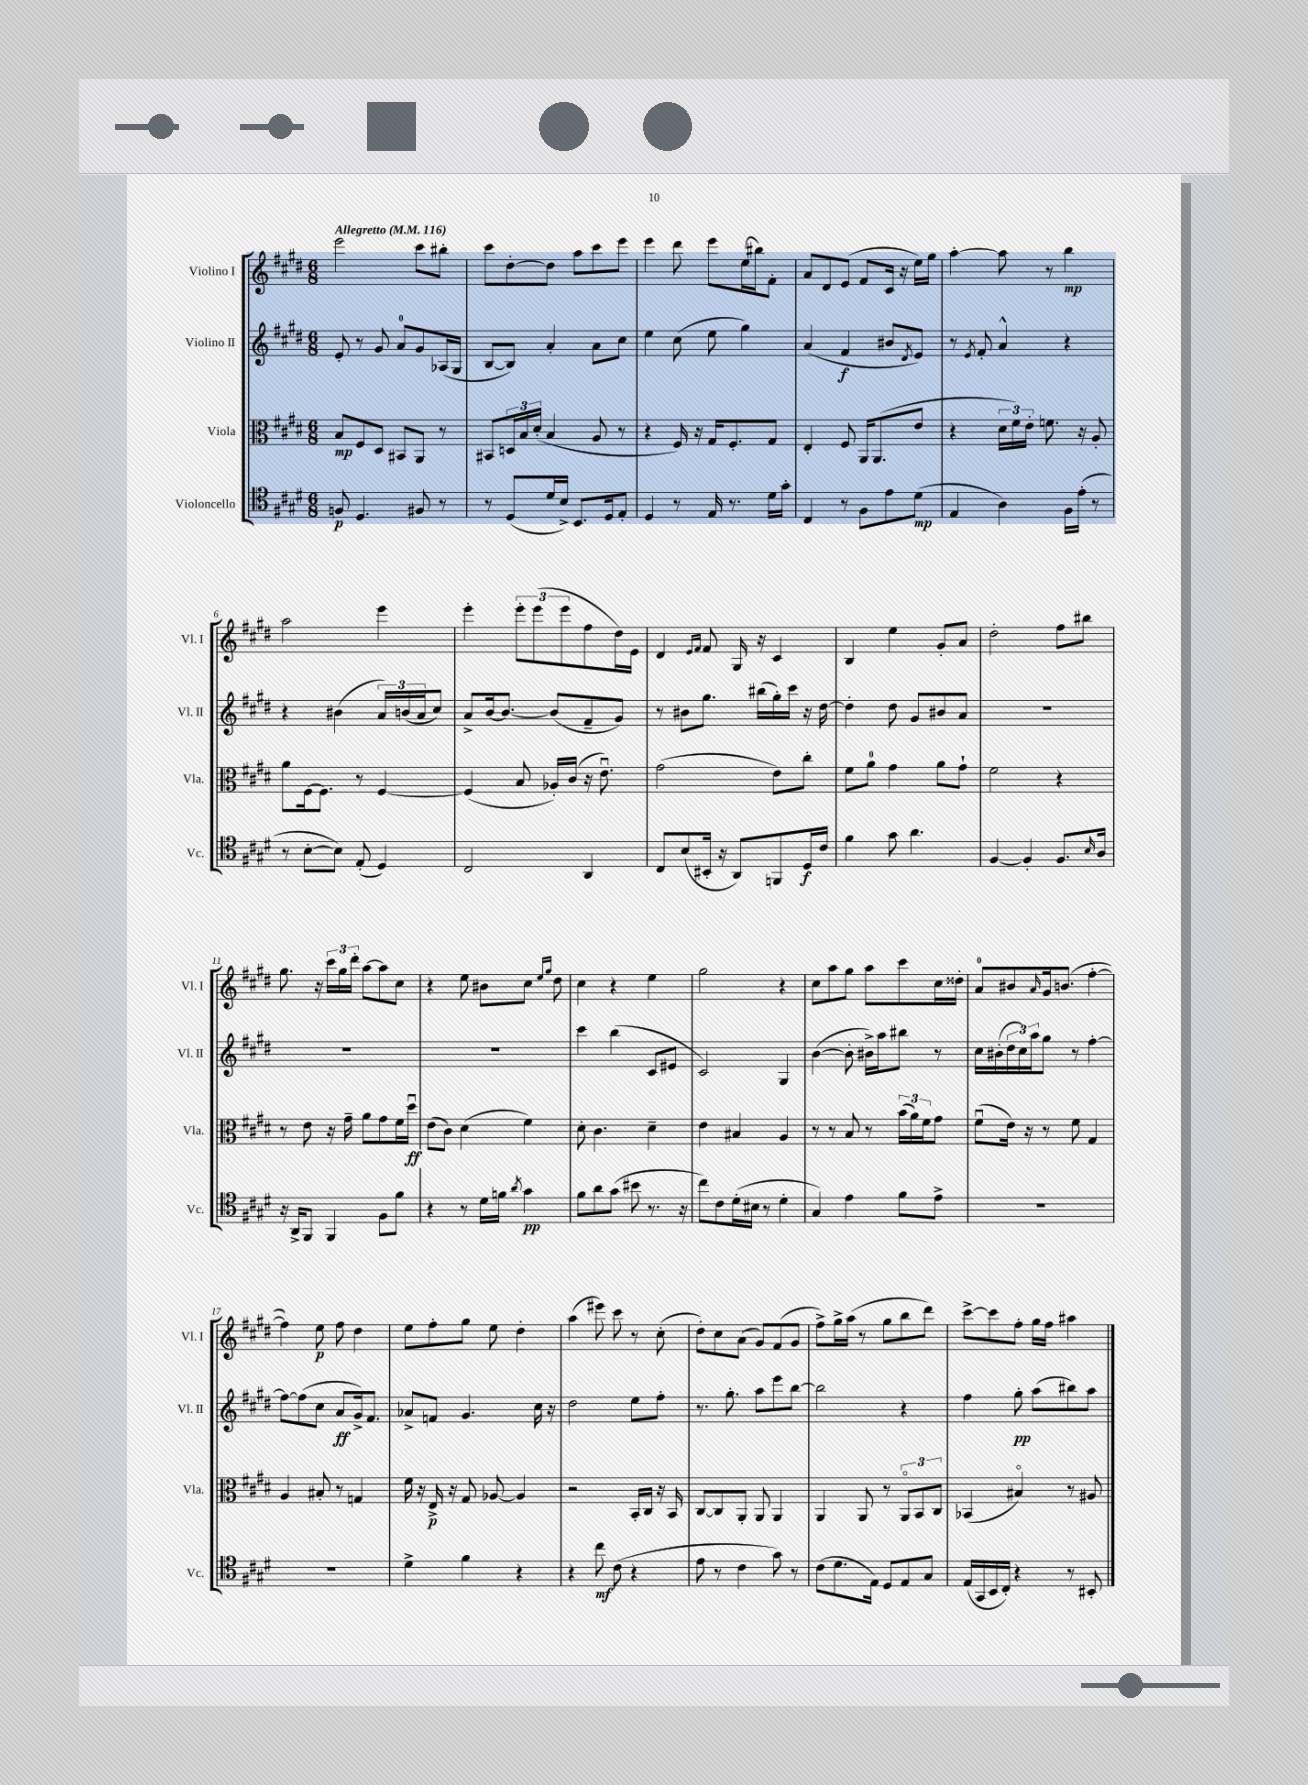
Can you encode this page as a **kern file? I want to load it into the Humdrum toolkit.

**kern	**kern	**kern	**kern
*staff4	*staff3	*staff2	*staff1
*clefC4	*clefC3	*clefG2	*clefG2
*k[f#c#g#d#]	*k[f#c#g#d#]	*k[f#c#g#d#]	*k[f#c#g#d#]
*M6/8	*M6/8	*M6/8	*M6/8
*MM116	*MM116	*MM116	*MM116
8F	8B	8e'	2eee
4.D#	8F#	8r	.
.	8D#	8g#	.
.	8BB#	8a	.
8F#	8AA	8g#	8ccc#
8r	8r	(16A-	8bb#'
.	.	16G#	.
=	=	=	=
8r	8BB#	[8B	8ccc#
(8D#	24D	8B])	[8dd#'
.	24B	.	.
.	(24d#'	.	.
16d#	4B	4a'	8dd#]
16B^)	.	.	.
8.BB	.	.	8aa
.	8A	8a	8ccc#
16D#	.	.	.
8E'	8r	8cc#	8eee
=	=	=	=
4D#	4r	4ee	4eee
8r	16F#)	(8cc#	8ddd#
.	16r	.	.
16E	16G#	8ee	8eee
8.r	8.F#'	.	.
.	.	4gg#)	(16ee
.	.	.	16bb#)
16d#	8G#	.	8f#'
16g#'	.	.	.
=	=	=	=
4C#	4E'	(4a	8a
.	.	.	8d#
8r	8F#	4f#	(8e
8F#	16AA	.	8f#
.	(8.AA	.	.
8e	.	8b#	16c#
.	.	.	16r
.	.	8qd#	.
(8d#	8e	8e)	16ee)
.	.	.	16gg#
=	=	=	=
4E	4r	8r	[4aa'
.	.	8qe	.
.	.	8f#'	.
4A)	24d#	4a^^	8aa]
.	24f#)	.	.
.	24e'	.	.
.	8.f	.	8r
16F#	.	4r	4bb
(16e'	16r	.	.
8r	8A'	.	.
=	=	=	=
8r	8a	4r	2aa
[8B'	[16F#	.	.
.	8.F#]	.	.
8B])	.	(4b#	.
(8E'	8r	.	.
4D#)	[4F#	24a)	4eee
.	.	(24b	.
.	.	24a	.
.	.	8cc#)	.
=	=	=	=
2C#	(4F#]	8a^	4eee'
.	.	[16b	.
.	.	8.b_	.
.	8B	.	12eee'
.	.	.	(12eee
.	16A-')	(8b]	.
.	.	.	12eee
.	(16c#	.	.
4AA	16r	8f#~	8ff#
.	8.eu)	.	.
.	.	8g#)	16dd#)
.	.	.	16e
=	=	=	=
8C#	(2g#	8r	4d#
(8B	.	8b#	.
.	.	.	16qqe
.	.	.	16qqf#
16BB#'	.	8.gg#	8f#
16r	.	.	.
8AA)	.	.	16G#
.	.	(16bb#	16r
8FF	8e)	16gg#')	4c#
.	.	16ccc#	.
16D#	8cc#'	16r	.
16c#	.	[16dd#	.
=	=	=	=
4f#	8f#	4dd#']	4B
.	8a	.	.
8g#	4g#	8dd#	4ee
4.a	.	8g#	.
.	8a	8b#	8g#'
.	8g#`	8a	8a
=	=	=	=
[4F#	2f#	2.r	2dd#'
4F#']	.	.	.
8.F#	4r	.	8ff#
.	.	.	8bb#
16qqB	.	.	.
16A	.	.	.
=	=	=	=
16r	8r	2.r	8.gg#
16AA^	.	.	.
8FF#	8e	.	.
.	.	.	16r
4FF#	16r	.	24ccc#
.	.	.	24gg#
.	16g#~	.	.
.	.	.	24ddd#'
.	8a	.	[8aa
8F#	8g#	.	8aa]
8f#	16f#	.	8cc#
.	16dd#u	.	.
=	=	=	=
4r	(8e	2.r	4r
.	8c#)	.	.
8r	(4d#	.	8ee
16d#	.	.	8b#
16f	.	.	.
8qa	.	.	.
4g#	4f#)	.	8cc#
.	.	.	16qqee
.	.	.	16qqgg#
.	.	.	8dd#
=	=	=	=
8f#	8d#'	4ccc#	4cc#
8a	4.c#	.	.
(8g#	.	(4bb	4r
8b#	.	.	.
8.r	4d#~	8c#	4ee
.	.	8e#	.
16r	.	.	.
=	=	=	=
8cc#)	4e	2c#)	2gg#
8c#	.	.	.
(16d#'	4B#	.	.
16B#	.	.	.
8r	.	.	.
4d#'	4A	4G#	4r
=	=	=	=
4G#)	8r	([4b	8cc#
.	8r	.	8aa
4e	8B	8b']	8gg#
.	8r	16b#^)	8aa
.	.	16aa	.
8f#	(24b	8bb#	8ccc#
.	24a)	.	.
.	24f#	.	.
8e^	8g#	8r	16cc#
.	.	.	16dd##'
=	=	=	=
2.r	(8f#u	16cc#	8a
.	.	(16b#'	.
.	16e)	24dd#	8b#
.	.	24cc#)	.
.	16r	.	.
.	.	24aa	.
.	.	.	16qqa
.	8r	8gg#	16g#
.	.	.	(8.b
.	8f#	8r	.
.	4G#	[4ff#'	[4ff#'
=	=	=	=
2.r	4A	8ff#_	4ff#])
.	.	(8ff#]	.
.	8B#'	8cc#	8ee
.	8r	8a	8ff#
.	4G	16g#^)	4dd#
.	.	8.f#	.
=	=	=	=
4d#^	16f#	8a-^	8ee
.	16r	.	.
.	16E^	8f	8ff#'
.	16r	.	.
4f#	8G#	4.g#	8gg#
.	[8A-	.	8ee
4r	4A-]	.	4dd#'
.	.	16cc#	.
.	.	16r	.
=	=	=	=
4r	2r	2dd#	(4aa
8cc#	.	.	8eee#)
(8c#	.	.	8ccc#
4r	16BB'	8ee	8r
.	16C#	.	.
.	16r	8ff#'	(8cc#'
.	16BB	.	.
=	=	=	=
8e	[8C#	8.r	8dd#')
8r	8C#]	.	8cc#
.	.	8.gg#'	.
4c#	8AA'	.	(8a
.	8AA	8aa	8g#)
8g#)	4AA	8eee	(8f#
8r	.	[8bb	8g#
=	=	=	=
(8c#	4AA	2bb]	8ff#^)
8.d#	.	.	16gg#^
.	.	.	(16aa
.	8AA	.	8r
16E)	.	.	.
8D#	8r	.	8gg#
8E	12AAo	4r	8bb
.	12BB	.	.
8G#	.	.	8ddd#)
.	12C#	.	.
=	=	=	=
(16E	(4BB-	4ff#	[8ccc#^
16GG#	.	.	.
16BB	.	.	8ccc#]
16C#')	.	.	.
4r	4B#o)	8gg#'	8ff#'
.	.	(8aa	16gg#
.	.	.	16ff#
8r	8r	8bb#)	4aa#
8BB#'	8A#	8aa	.
==	==	==	==
*-	*-	*-	*-
